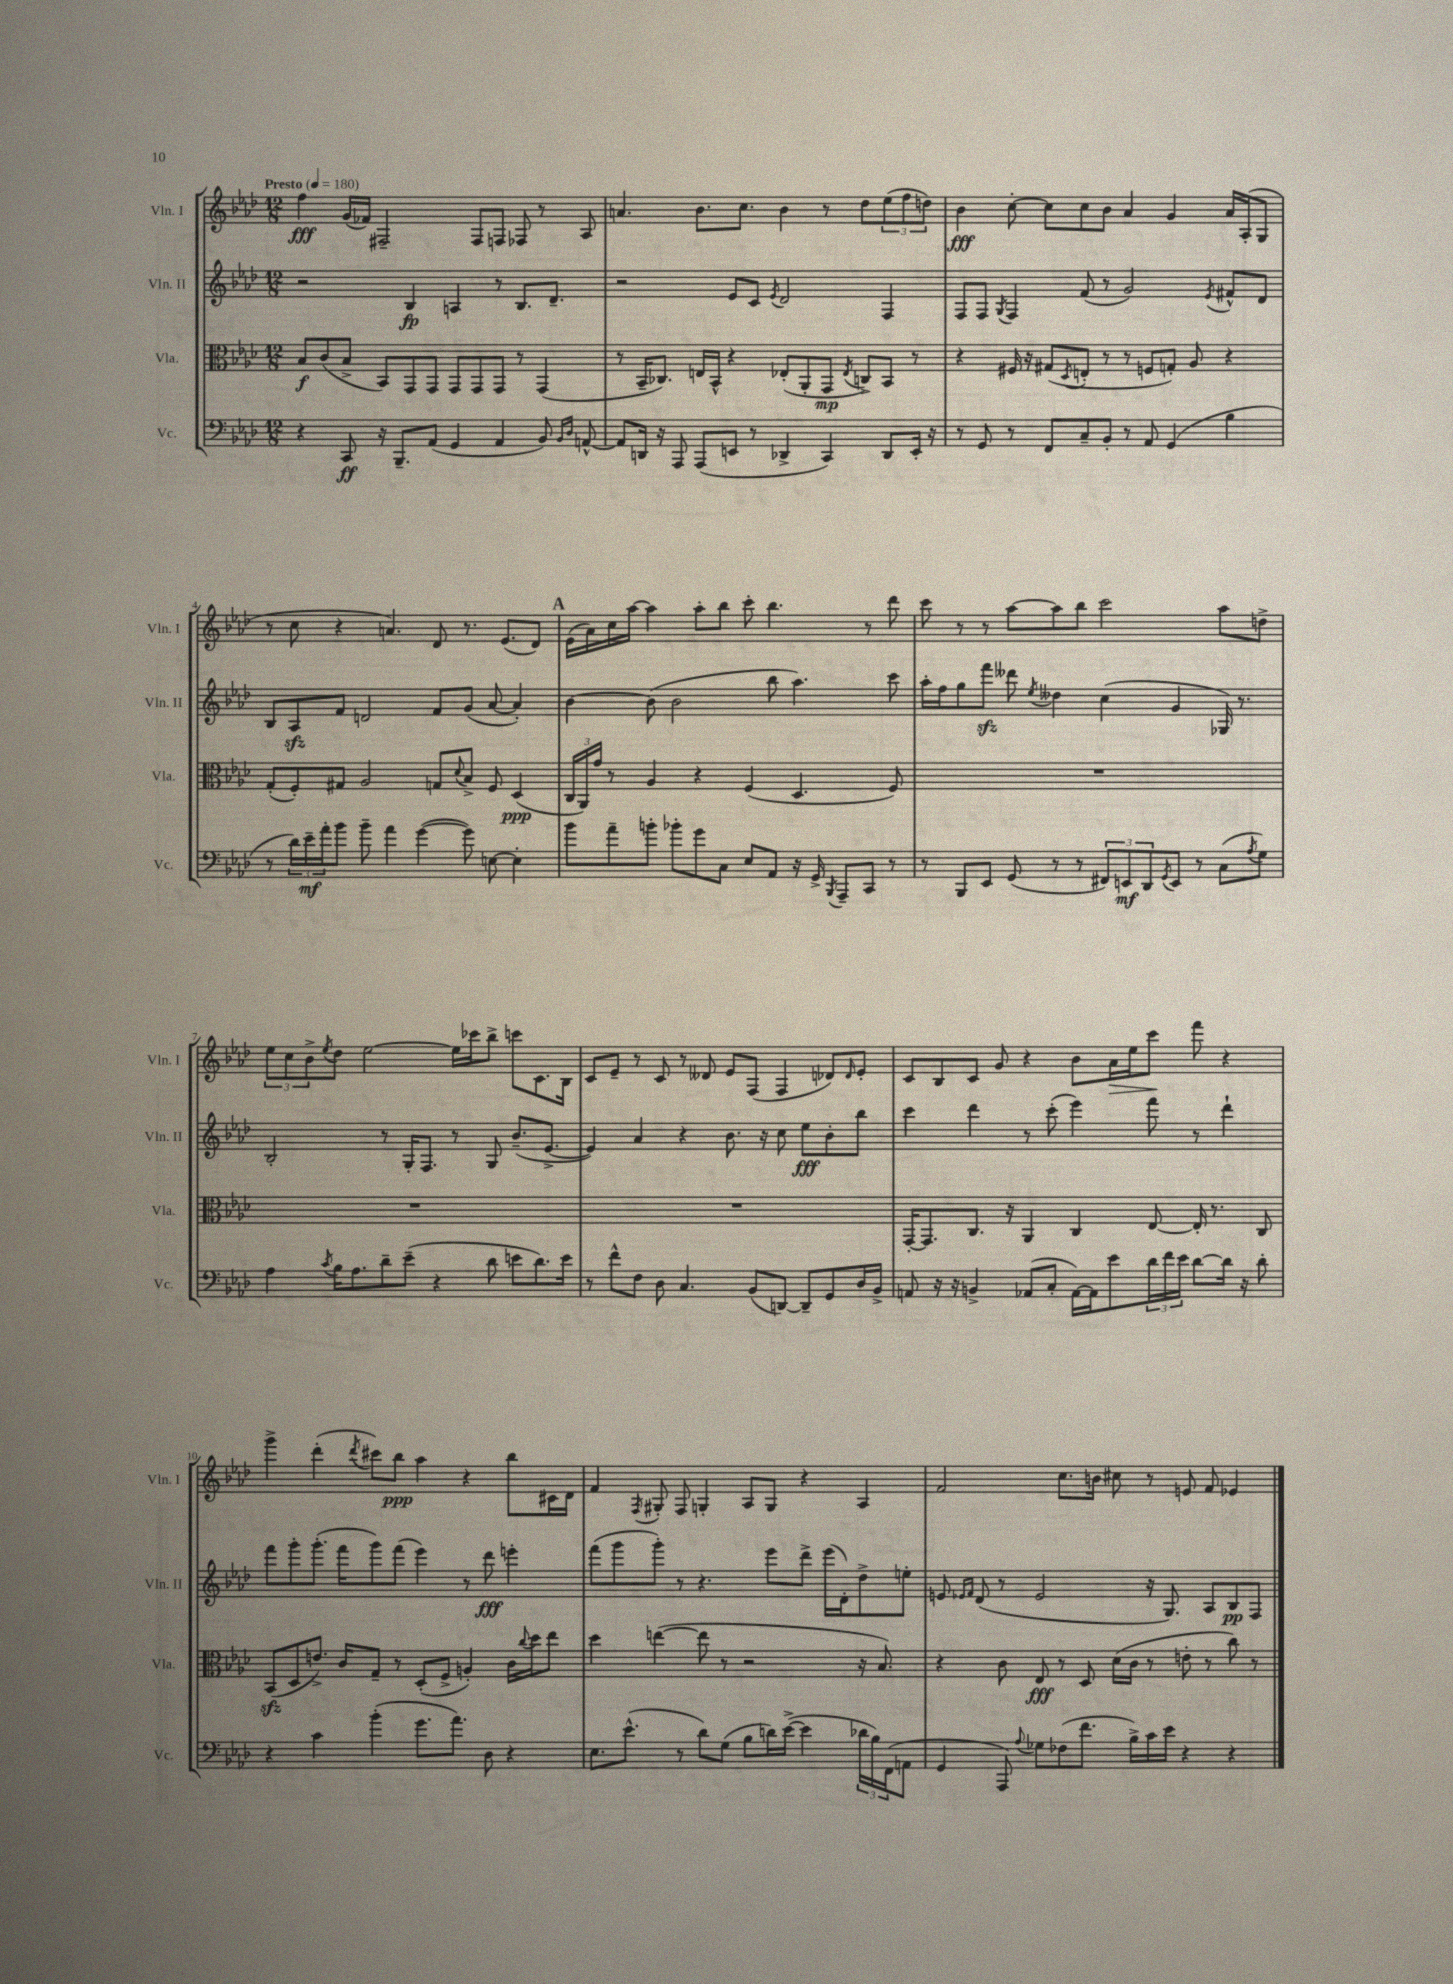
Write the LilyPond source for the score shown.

<<
\new StaffGroup <<
\new Staff = "s0" \with { instrumentName = "Vln. I" shortInstrumentName = "Vln. I" } {
    \clef treble \key aes \major \numericTimeSignature \time 12/8 \tempo "Presto" 4 = 180
    f''4\fff g'16( fes'16) fis2-- fis8 f8 fes8 r8 aes8 |
    a'4. bes'8. c''8. bes'4 r8 des''8 \tuplet 3/2 { ees''8( f''8 d''8) } |
    bes'4\fff c''8~-. c''8 c''8 bes'8 aes'4 g'4 aes'16 aes16-.( g8 |
    r8 c''8 r4 a'4.) des'8 r8. ees'8.( des'8) |
    \mark \markup { \bold "A" } ees'16( aes'16) c''16 aes''16~ aes''4 aes''8-. bes''8 c'''8-. bes''4. r8 des'''8 |
    c'''8 r8 r8 aes''8~ aes''8 bes''8 c'''2 aes''8 d''8-> |
    \tuplet 3/2 { ees''8 c''8 bes'8-> } \acciaccatura { ees''8 } des''8 ees''2~ ees''16 ces'''16 bes''8-> c'''8 c'8. bes16 |
    c'8 ees'8-- r8 c'8 r8 deses'8 ees'8 f8( f4 des'8) \grace { des'16 } ees'8-. |
    c'8 bes8 c'8 g'8 r4 bes'8 aes'16\> ees''16 c'''8\! f'''8 r4 |
    g'''4-> des'''4-.( \acciaccatura { des'''8 } cis'''8) bes''8\ppp aes''4 r4 bes''8 cis'16 des'16 |
    f'4 \acciaccatura { f8 } gis8-. f8 g4-. aes8 g8 r4 aes4 |
    f'2 c''8. b'16 cis''8 r8 e'8 f'8 ees'4 \bar "|." |
}
\new Staff = "s1" \with { instrumentName = "Vln. II" shortInstrumentName = "Vln. II" } {
    \clef treble \key aes \major \numericTimeSignature \time 12/8
    r2 bes4\fp a4 r8 bes8. des'8.-- |
    r2 ees'8 c'8 \acciaccatura { ees'8 } des'2 f4 |
    f8 f8 \acciaccatura { g8 } f4 f'8( r8 g'2) \acciaccatura { ees'8 } fis'8-^ des'8 |
    bes8 aes8\sfz f'8 d'2 f'8 g'8( aes'8~ aes'4-.) |
    \mark \markup { \bold "A" } bes'4~ bes'8( bes'2 bes''8 aes''4.) c'''8 |
    aes''16-. f''16 g''8 f'''8\sfz deses'''8 \acciaccatura { ees''8 } deses''4 c''4( g'4 ges16) r8. |
    bes2-. r8 g16-. f8. r8 g8 bes'8.--( ees'8.~-> |
    ees'4) aes'4 r4 bes'8. r16 c''8 ees''8\fff bes'8-. bes''8 |
    c'''4 des'''4 r8 c'''8-.( ees'''4) f'''8 r8 des'''4-! |
    f'''8 g'''8-. g'''8.-.( f'''16 g'''8) f'''8( ees'''4) r8 des'''8\fff e'''4-. |
    f'''8( g'''8 g'''8-.) r8 r4. ees'''8 des'''8-> ees'''16( des'16-.) des''8-> e''8-. |
    e'8 \grace { ees'16 f'16 } des'8( r8 ees'2 r16 g8.) aes8 bes8\pp f8 \bar "|." |
}
\new Staff = "s2" \with { instrumentName = "Vla." shortInstrumentName = "Vla." } {
    \clef alto \key aes \major \numericTimeSignature \time 12/8
    bes8\f c'8( bes8-> bes,8) g,8 g,8 g,8 g,8 g,8 r8 g,4( |
    r8 bes,16-- ces8.) e16 bes,16-^ r4 ees8-.( aes,8-. g,8\mp \acciaccatura { ees8 } c8->) bes,8 r8 |
    r4 fis16 r16 gis8( \acciaccatura { des8 } e8-. r8 r8 f8 g8-.) aes8 r4 |
    g8-.( f8-.) gis8 aes2 g8 \appoggiatura { des'8 } bes8-> f8 des4\ppp( |
    \mark \markup { \bold "A" } \tuplet 3/2 { c16 aes,16) g'16 } r8 aes4 r4 f4( des4. f8) |
    R1. |
    R1. |
    R1. |
    g,16~-. g,8. c8. r16 aes,4 c4 ees8~ ees16-. r8. c8 |
    bes,8\sfz( des8 e'8.->) c'16 g8-- r8 des8-.( f8-> a4-.) c'16 \appoggiatura { c''8 } des''16 ees''8 |
    des''4 e''4~( e''8 r8 r2 r16 bes8.) |
    r4 c'8 ees8\fff r8 des8 des'16( c'16 r8 e'8-. r8 c''8) r8 \bar "|." |
}
\new Staff = "s3" \with { instrumentName = "Vc." shortInstrumentName = "Vc." } {
    \clef bass \key aes \major \numericTimeSignature \time 12/8
    r4 c,8\ff r16 bes,,8.-- aes,8( g,4 aes,4 bes,8) \grace { bes,16 des16 } a,8~-^ |
    a,8 d,16 r16 aes,,8 aes,,8( e,8 r8 des,4-> c,4) des,8 e,16-. r16 |
    r8 g,8 r8 f,8 c8-- bes,8-. r8 aes,8 g,4( bes4 |
    r8 \tuplet 3/2 { des'16) ees'16--\mf aes'16-. } bes'8 bes'8-- aes'4 g'4~( g'8) e8~ e4-. |
    \mark \markup { \bold "A" } bes'8 aes'8-- b'8-. bes'8-. g'8 c8 ees8 aes,8 r16 g,16-> \acciaccatura { bes,,8 } aes,,8-- c,8 r8 |
    r8 bes,,8 ees,8 g,8( r8 r8 \tuplet 3/2 { fis,8) e,8\mf des,8 } \acciaccatura { g,8 } e,8 r8 c8( \acciaccatura { aes8 } g8) |
    aes4 \acciaccatura { c'8 } bes16 aes8. des'8-- ees'8--( r4 des'8 e'8 des'8.) e'16 |
    r8 f'8-^ f8 des8 c4. bes,8( d,8~) d,8-- g,8 des16 bes,16-> |
    a,8 r16 r16 b,4-> aes,8( c8-. aes,16~) aes,16 ees'8 \tuplet 3/2 { des'16 f'16 ees'16 } des'8~ des'16 r16 des'8-. |
    r4 c'4 bes'4-.( g'8. aes'8.) des8 r4 |
    ees8. ees'8.-^( r8 des'8) g8( bes8 d'16) ees'16~->( ees'4 \tuplet 3/2 { des'16 bes16) f,16( } a,8 |
    g,4 aes,,8) \appoggiatura { aes8 } ges8 fes8( f'8. bes16->) c'16 ees'16 r4 r4 \bar "|." |
}
>>
>>
